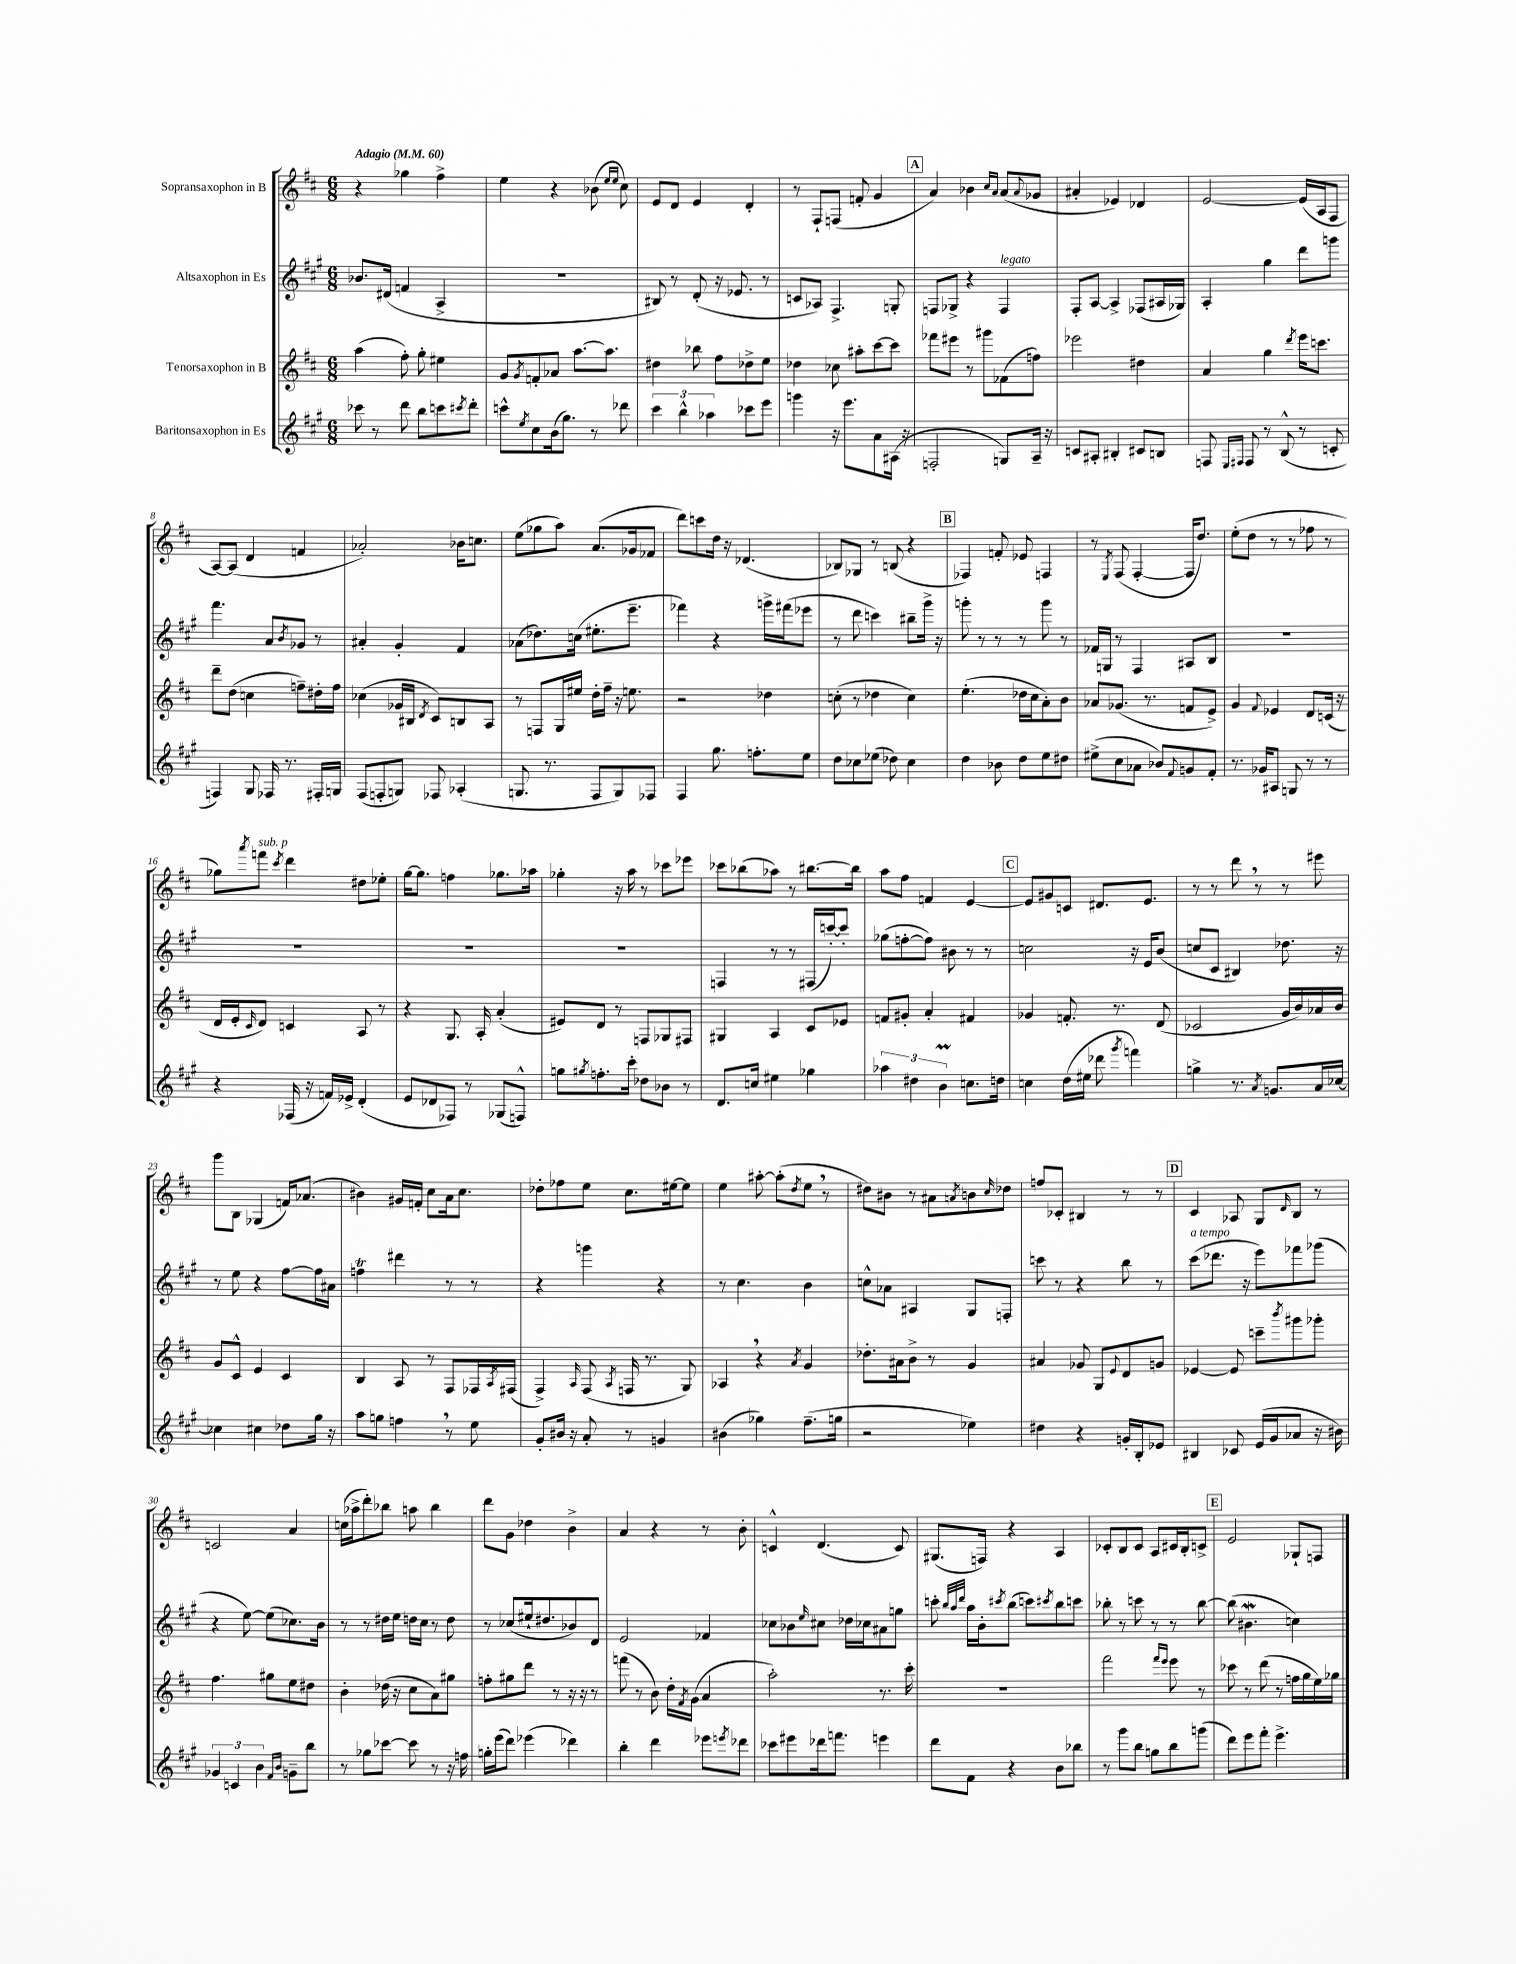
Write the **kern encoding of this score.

**kern	**kern	**kern	**kern
*staff4	*staff3	*staff2	*staff1
*clefG2	*clefG2	*clefG2	*clefG2
*k[f#c#g#]	*k[f#c#]	*k[f#c#g#]	*k[f#c#]
*M6/8	*M6/8	*M6/8	*M6/8
*MM60	*MM60	*MM60	*MM60
8ccc-\	(4aa\	8.b-/L	4r
8r	.	.	.
.	.	(16d#/Jk	.
8ddd\	8ff#'\)	4f/	4gg-\
8bb\L	8gg'\	.	.
8ccc\	4ee#\	4A^/	4ff#^\
8qccc#/	.	.	.
8ddd'\J	.	.	.
=	=	=	=
8ccc^^\L	8g/L	2.r	4ee\
8qee/	8qg/	.	.
8cc#\	8f'/	.	.
(16b\k	8a-/J	.	4r
8.gg#\J)	.	.	.
.	[8.aa\L	.	.
8r	.	.	(8b-\
.	8.aa\]J	.	.
.	.	.	16qqee/LL
.	.	.	16qqee/JJ
8ddd-\	.	.	8cc#\)
=	=	=	=
6ccc#\	4dd#\	8B#/)	8e/L
.	.	8r	8d/J
6bb^^\	.	.	.
.	8bb-\	(8d'/	4e/
6aa-\	.	.	.
.	8ff#\L	16r	.
.	.	8.e-/	.
8ccc-\L	8dd-^\	.	4d'/
8eee\J	8ee\J	8r	.
=	=	=	=
4ggg\	4dd-\	8c/L	8r
.	.	8A-/J)	8F#`/L
16r	8cc-\	4.F#^/	(8F/J
8.eee\L	.	.	.
.	8aa#'\L	.	8f'/
8a\	[8ccc#\	.	4g/
(16A#\Jk	8ccc#\]J	8G'/	.
16r	.	.	.
=	=	=	=
2F'/	8fff-\L	8F/L	4a/)
.	8eee#\J	8G-^/J	.
.	8r	4r	4b-\
.	8ggg#\L	.	.
.	.	.	16qqcc#/LL
.	.	.	16qqa/JJ
8G/L)	(8f-\	4F/	(8a/L
.	.	.	8qqa/
16A~/Jk	8ff\J)	.	8g-/J
16r	.	.	.
=	=	=	=
8c/L	2eee-\	8F#'/L	4a#'/
8A#'/J	.	[8A/J	.
4B#'/	.	4A^/]	4e-/)
8c#/L	4dd#\	(8F-/L	4d-/
8B/J	.	16A#/L	.
.	.	16G-/JJ)	.
=	=	=	=
8F/	4a/	4A'/	[2e/
16qqE/LL	.	.	.
16qqF#/JJ	.	.	.
8F#/	.	.	.
8r	4gg\	4gg#\	.
(8B^^/	.	.	.
.	8qddd/	.	.
8r	16eee\LK	8ddd\L	(16e/]LL
.	8.ccc\J	.	16A/J
8c'/	.	8ggg\J	8F#/J
=	=	=	=
4F/)	8ddd~\L	4.fff#\	[8A/L)
.	(8dd\J	.	(8A/]J
8G#/	4cc\	.	4d/
16F-/	.	8a/L	.
8.r	.	.	.
.	.	8qb/	.
.	8ff~\L)	8g-/J	4f/
16F#'/LL	16dd#'\L	8r	.
16G/JJ	16ff\JJ	.	.
=	=	=	=
(8F#/L	(4cc-\	4a#'/	2a-'/)
8F'/	.	.	.
8G/J)	16g-/LL	4g#'/	.
.	16B#/JJ	.	.
.	8qd/	.	.
8F-/	8c#/L)	.	.
(4A-'/	8B/	4f#/	16b-\LK
.	.	.	8.cc\J
.	8A/J	.	.
=	=	=	=
8.G/	8r	(8a-\L	(8ee\L
.	8F/L	8.dd-\)	8gg-\
8.r	.	.	.
.	16G/L	.	8aa\J)
.	16ee#/JJ	(16cc\Jk	.
8F#/L	16dd'\LL	8.ee#'\L	(8.a/L
.	16ff#~\JJ	.	.
8G/)	16r	.	.
.	8.ee\	8.eee~\J	16g-/k
8F-/J	.	.	8f-/J
=	=	=	=
4F#/	2r	4fff-\)	8ddd\L)
.	.	.	8ccc\
8.gg#\	.	4r	16dd\Jk
.	.	.	16r
.	.	.	(4.d-/
8.ff'\L	.	.	.
.	4dd-\	16ggg^\LL	.
.	.	(16fff#\J	.
8ee\J	.	8eee-\J	.
=	=	=	=
8dd\L	(8cc'\	8r	8B-/L)
8cc-\	8r	8ddd\	8G-/J
(8ee-\J	4dd-\	4ccc\)	8r
8dd-\)	.	.	(8B/
4cc-\	4cc\)	8bb#~\L	4r
.	.	16ggg#^\Jk	.
.	.	16r	.
=	=	=	=
4dd\	(4.ee'\	8ggg'\	4F-/)
.	.	8r	.
8b-\	.	8r	8f'/
8dd\L	16dd-\LL	8r	8e-/
.	16cc#\J	.	.
8ee\	8a'\)	8ggg\	4F/
8dd#\J	8b\J	8r	.
=	=	=	=
(8ee#^\L	8a-/L	16f-/LL	8r
.	.	16G/JJ	.
.	.	.	8qE/
8cc#\	(8.g-/J	8r	(8F#/
8a-\J	.	4F#/	[4F#'/
.	8.r	.	.
8b-/L)	.	.	.
8qqf#/	.	.	.
8g/	8f/L	8A#/L	16F#/]LK
.	.	.	8.dd/J)
8f#'/J	8e^/J)	8B/J	.
=	=	=	=
8.r	4g/	2.r	(8ee'\L
.	.	.	8dd\J
16g-/LK	.	.	.
.	8qqf#/	.	.
8A#/J	4e-/	.	8r
8G/	.	.	8r
8r	8d/L	.	8ff-\
8r	(16c/Jk	.	8r
.	16r	.	.
=	=	=	=
4r	16d/LL	2.r	8gg-\L)
.	16e'/J	.	.
.	16qqc#/	.	8qaaa/
.	8d/J)	.	8fff\J
.	.	.	8qccc#/
(16F-/	4c/	.	4ddd\
16r	.	.	.
16f/LL)	.	.	.
16e-^/JJ	.	.	.
(4d'/	8A/	.	8dd#\L
.	8r	.	8ee-'\J
=	=	=	=
8e/L	4r	2.r	[16gg\LK
.	.	.	8.gg\]J
8d-/	.	.	.
8F-/J)	8.G/	.	4ff\
8r	.	.	.
.	16A'/	.	.
(8G-/L	(4a'/	.	8.gg-\L
8F^^/J)	.	.	.
.	.	.	16aa-\Jk
=	=	=	=
8gg\L	8e#/L)	2.r	4gg-'\
8qgg#/	.	.	.
8.ff'\	8d/J	.	.
.	8r	.	16r
16ccc#'\Jk	.	.	16aa\
8dd-\L	8F/L	.	8r
8b-\J	8G-/	.	8ccc-\L
8r	8F#/J	.	8eee-\J
=	=	=	=
8.d/L	4G#/	4F/	8ccc-\L
.	.	.	(8bb-\
16cc/Jk	.	.	.
4ee#\	4A/	8r	8aa-\J)
.	.	8r	8r
4gg-\	8c#/L	(16F#/LL	[8.bb#\L
.	.	[16ccc'/J)	.
.	8e-/J	8ccc'/]J	.
.	.	.	16bb#\]Jk
=	=	=	=
6aa-\	8f/L	(8gg-\L	8aa\L
.	8g#'/J	[8ff'\	8ff#\J
6dd#\	.	.	.
.	4a'/	8ff\]J)	4f/
6b\	.	.	.
.	.	8b#\	.
8.cc\L	4f#/	8r	[4e/
.	.	8r	.
16dd\Jk	.	.	.
=	=	=	=
4cc\	4g-/	2cc\	8e/]L
.	.	.	8g#/
(16dd\LL	8.f'/	.	8c/J
16ee#\JJ	.	.	.
8ddd-\	.	.	8.d#/L
.	8.r	.	.
8qggg#/	.	.	.
4fff\)	.	16r	.
.	.	16e/LK	8.e/J
.	(8d/	(8b/J	.
=	=	=	=
4gg^\	2c-/	8cc/L	8r
.	.	8c#/J	8r
8.r	.	4B#/)	8ddd\
.	.	.	8r
8qa/	.	.	.
8.g/L	.	.	.
.	16g/LL	8.dd-\	8r
.	16b/)	.	.
16a/L	16a-/	.	8eee#\
[16cc-/JJ	16b/JJ	16r	.
=	=	=	=
4cc-\]	8g/L	8r	8ggg\L
.	8c#^^/J	8ee\	8B\J
4cc#\	4e/	4r	(4G-/
8dd-\L	4c#/	[8ff#\L	16f/LK)
.	.	.	(8.a-/J
16gg#\Jk	.	16ff#\]L	.
16r	.	16a#\JJ	.
=	=	=	=
8aa\L	4B/	4ff\	4b#\)
8gg\J	.	.	.
4ff\	8A/	4ddd#\	16g#/LL
.	.	.	16f'/JJ
.	8r	.	8cc#\L
8r	8F#/L	8r	16a\k
.	.	.	8.cc#\J
8ee\	16F-/L	8r	.
.	8qA/	.	.
.	(16F#/JJ	.	.
=	=	=	=
8g#'/L	4F#^/)	4r	8dd-'\L
16b#/Jk	.	.	8ff-\
16r	.	.	.
.	16qqA/	.	.
8a'/	(8F#/	4ggg\	8ee\J
.	8qA/	.	.
8r	16F/	.	8.cc#\L
.	8.r	.	.
4g/	.	4r	.
.	.	.	[16ee#\k
.	8G/)	.	8ee#\]J
=	=	=	=
(4b#\	4A-/	8r	4ee\
.	.	4.cc#\	.
4gg-\)	4r	.	[8aa#'\
.	.	.	(8aa#'\]L
.	8qa/	.	8qdd/
(8.ff#~\L	4g/	4b\	8ee\J
.	.	.	8r
16gg\Jk	.	.	.
=	=	=	=
2r	8.dd-'\L	8cc^^\L	8dd#\L)
.	.	8a-\J	8b#\J
.	16a#\k	.	.
.	8b^\J	4A#/	8r
.	8r	.	8a#\L
.	.	.	8qa/
4ee-\)	4g/	8G#/L	8b\
.	.	.	16qqcc#/
.	.	8F'/J	8dd-\J
=	=	=	=
4dd#\	4a#/	8ccc\	8ff/L
.	.	8r	8c-'/J
4r	8g-/	4r	4B#/
.	8G/L	.	.
.	8qqe/	.	.
16g'/LL	8d/	8bb\	8r
16B'/J	.	.	.
8e-/J	8g/J	8r	8r
=	=	=	=
4B#/	[4e-/	(8ccc#\L	4c#/
.	.	8.ddd-\J	.
8c-/	8e-/]	.	8A-/
.	.	16r	.
(16e/LL	8ccc~\L	8eee\L)	8G/L
16g#/J	.	.	.
.	8qbbb/	.	16qqd/
8a-/J	8ggg#\	8fff-\	8B/J
16r	8ggg-'\J	(8ggg-\J	8r
16b#\)	.	.	.
=	=	=	=
6g-/	4.ff#\	4r	2c/
6c/	.	.	.
.	.	[8ee\)	.
6b\	.	.	.
.	8gg#\L	(8ee\]L	.
16qqf#/LL	.	.	.
16qqb/JJ	.	.	.
8g~\L	8ee\	8.cc-\)	4a/
8bb\J	8dd#\J	.	.
.	.	16b\Jk	.
=	=	=	=
8r	4b'\	8r	(16cc\LL
.	.	.	16aa-^\J
8gg-\L	.	8r	8ddd'\)
[8ccc-\J	(16dd-\	16dd#\LL	8bb-\J
.	16r	16ee\JJ	.
8ccc-\]	8cc#\L	16dd\LL	8aa\
.	.	16cc#\JJ	.
8r	8a\)	8r	4bb-\
16r	8gg#\J	8dd\	.
16ff\	.	.	.
=	=	=	=
16gg'\LL	8ff'\L	8r	8ddd\L
(16eee\J	.	.	.
8ddd\J)	8gg#\	(8cc-/L	8g\J
(4eee-\	8ddd\J	16ee#`/k	4dd-\
.	.	8.dd#/	.
.	8r	.	.
4ddd-\)	16r	8b-/)	4b^\
.	16r	.	.
.	8r	8d/J	.
=	=	=	=
4bb'\	(8fff\	2e/	4a/
.	8r	.	.
4ddd\	8b\)	.	4r
.	16dd'\LL	.	.
.	8qf#/	.	.
.	(16g\JJ	.	.
8eee-\L	4a/	4f-/	8r
8qeee/	.	.	.
8ddd-\J	.	.	8b'\
=	=	=	=
8ccc-\L	2aa'\)	8cc-\L	4c^^/
8eee#\	.	8b-\	.
.	.	16qqee/	.
16ddd-\k	.	8cc#\J	(4.d/
8.fff\J	.	.	.
.	.	16dd-\LL	.
.	.	16cc-\J	.
4eee\	8.r	8a#\	.
.	.	8gg\J	8c/)
.	16ccc#'\	.	.
=	=	=	=
8ddd\L	2.r	8ccc'\	(8.G#/L
.	.	32qqbb/LLL	.
.	.	32qqaa/	.
.	.	32qqddd/JJJ	.
8f#\J	.	16aa\LL	.
.	.	16b'\J	16F/Jk)
.	.	8qccc#/	.
4r	.	(8bb\J	4r
.	.	8ccc\L)	.
.	.	8qccc#/	.
8b\L	.	8bb\	4A/
8bb-\J	.	8ccc\J	.
=	=	=	=
8r	2fff#\	8bb-'\	8c-'/L
8ggg#\L	.	8r	8B/
8bb\J	.	8ccc\	8c-/J
8gg\L	.	8r	8A/L
.	16qqfff#/LL	.	.
.	16qqeee/JJ	.	.
8bb\	8eee\	8r	16c#/L
.	.	.	16B'/J
(8ggg\J	8r	[8bb-\	8c^/J
=	=	=	=
8ddd\L)	8ccc-\	(8bb-\]	2e/
8eee\	8r	4.b#\	.
8fff#'\J	(8ddd\	.	.
4.eee^\	8r	.	.
.	16ff\LL	4cc\)	8G-`/L
.	16gg\	.	.
.	16ee\)	.	8F/J
.	16gg-\JJ	.	.
==	==	==	==
*-	*-	*-	*-
